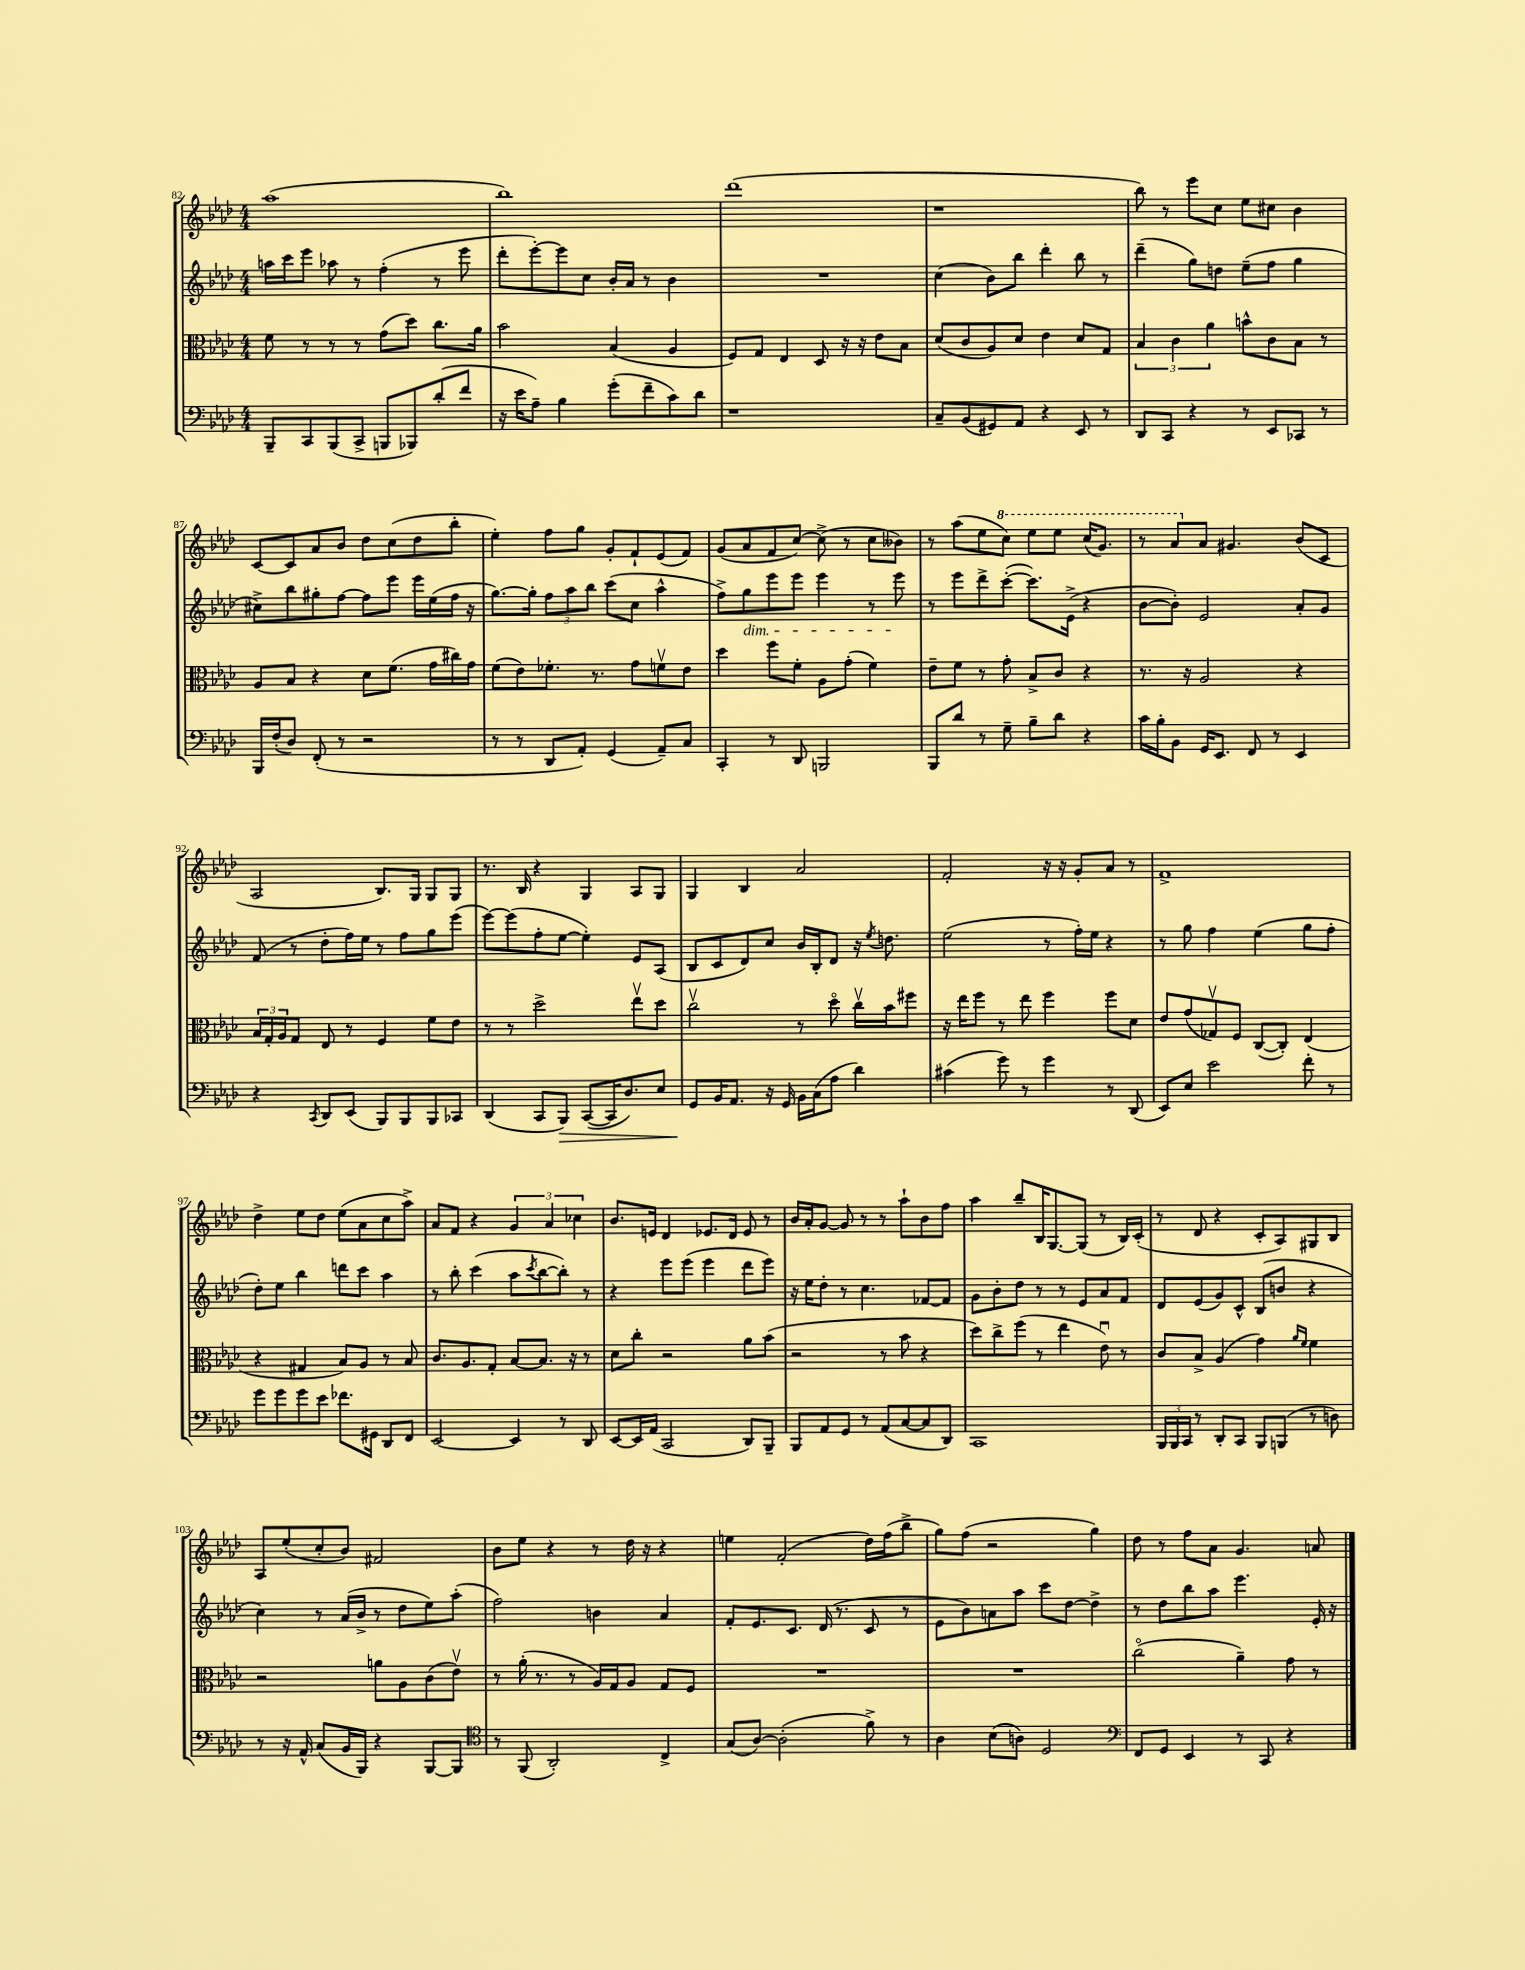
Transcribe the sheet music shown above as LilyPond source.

<<
\new StaffGroup <<
\new Staff = "s0" {
    \clef treble \key aes \major \numericTimeSignature \time 4/4
    aes''1( |
    bes''1) |
    des'''1( |
    r1 |
    bes''8) r8 ees'''8 c''8 ees''8 cis''8 bes'4 |
    c'8~ c'8 aes'8 bes'8 des''8 c''8( des''8 bes''8-. |
    ees''4-.) f''8 g''8 g'8-. f'8-! ees'8( f'8) |
    g'8( aes'8 f'8 c''8~) c''8->( r8 c''8 beses'8) |
    r8 aes''8( ees''8 \ottava #1 c'''8) ees'''8 ees'''8 c'''16( g''8.) |
    r8 aes''8 \ottava #0 aes'8 gis'4. bes'8( c'8 |
    aes2 bes8.) g16 g8 g8 |
    r8. bes16 r4 g4 aes8 g8 |
    g4 bes4 aes'2 |
    f'2-. r16 r16 g'8-. aes'8 r8 |
    f'1-> |
    des''4-> ees''8 des''8 ees''8( aes'8 c''8 aes''8->) |
    aes'8 f'8 r4 \tuplet 3/2 { g'4 aes'4 ces''4 } |
    bes'8. e'16 des'4 ees'8. des'16 ees'8 r8 |
    bes'16 aes'16-. g'8~ g'8 r8 r8 aes''8-! bes'8 f''8 |
    aes''4 bes''8-- bes16 g8.~ g8( r8 bes16) c'16-.( |
    r8 des'8 r4 c'8-. aes8) gis8 bes8 |
    aes8 ees''8-.( c''8-. bes'8) fis'2 |
    bes'8 ees''8 r4 r8 des''16 r16 r4 |
    e''4 f'2-.( des''16) f''16( bes''8-> |
    g''8) f''8( r2 g''4) |
    des''8 r8 f''8 aes'8 g'4. a'8 \bar "|." |
}
\new Staff = "s1" {
    \clef treble \key aes \major \numericTimeSignature \time 4/4
    a''16 c'''16 ees'''8 aes''8 r8 f''4-.( r8 ees'''8 |
    des'''8-. ees'''8~-.) ees'''8 c''8 bes'16-. aes'16 r8 bes'4 |
    R1 |
    c''4( bes'8) bes''8 des'''4-. bes''8 r8 |
    des'''4--( g''8) d''8 ees''8--( f''8 g''4 |
    cis''8->) bes''8 gis''8-. f''8~ f''8 ees'''8 ees'''16 ees''16( f''16 r16 |
    g''8.~) g''16-. \tuplet 3/2 { f''8 aes''8 bes''8 } c'''8( c''8 aes''4-^ |
    f''8->) g''8\dim ees'''8 ees'''8 ees'''4 r8 ees'''8\! |
    r8 ees'''8 des'''8-> c'''8~-.( c'''8.) ees'16->( r4 |
    bes'8~ bes'8-.) ees'2 aes'8-. g'8 |
    f'8( r8 des''8-. f''16) ees''16 r8 f''8 g''8 ees'''8( |
    ees'''8~) ees'''8( f''8-. ees''8~ ees''4-.) ees'8 aes8( |
    bes8 c'8 des'8) c''8 bes'16 bes16-. des'8 r16 \acciaccatura { ees''8 } d''8. |
    ees''2( r8 f''16-.) ees''16 r4 |
    r8 g''8 f''4 ees''4( g''8 f''8-. |
    des''8-.) ees''8 bes''4 d'''8 c'''8 aes''4 |
    r8 bes''8-. c'''4( aes''8 \acciaccatura { c'''8 } bes''8~ bes''8-.) r8 |
    r4 ees'''8 ees'''8( ees'''4 des'''8 ees'''8) |
    r16 ees''16 des''8-. r8 c''4. fes'8~ fes'8 |
    g'8 bes'8-. des''8 r8 r8 ees'8 aes'8 f'8 |
    des'8 ees'8( g'8) c'8-^ bes8( b'8 r4 |
    c''4) r8 aes'16( bes'16-> r8 des''8 ees''8) aes''8-.( |
    f''2) b'4 aes'4 |
    f'8-. ees'8. c'8. des'16( r8. c'8 r8 |
    ees'8 bes'8) a'8 aes''8 c'''8 des''8~ des''4-> |
    r8 des''8 bes''8 aes''8 ees'''4. ees'16-. r16 \bar "|." |
}
\new Staff = "s2" {
    \clef alto \key aes \major \numericTimeSignature \time 4/4
    f'8 r8 r8 r8 g'8( des''8) c''8. aes'16 |
    bes'2 bes4( aes4 |
    f8) g8 ees4 des8 r16 r16 ees'8 bes8 |
    des'8( c'8 aes8) des'8 ees'4 des'8 g8 |
    \tuplet 3/2 { bes4 c'4 aes'4 } b'8-^ c'8 bes8 r8 |
    aes8 bes8 r4 des'8 f'8.( g'16 cis''16) g'16 |
    f'8( ees'8) fes'8.-. r8. g'8 f'8\upbow ees'8 |
    des''4 f''8 f'8-. aes8 g'8-.( f'4) |
    ees'8-- f'8 r8 g'8-. bes8-> c'8 r4 |
    r8. r16 aes2 r4 |
    \tuplet 3/2 { bes16 g16-. aes16 } g8 ees8 r8 f4 f'8 ees'8 |
    r8 r8 des''2-> ees''8\upbow des''8 |
    c''2\upbow r8 des''8\flageolet c''16\upbow bes'16 fis''8 |
    r16 ees''16 f''8 r8 ees''8 f''4 f''8 des'8 |
    ees'8 g'8( ges8\upbow) f8 c8~( c8-.) ees4( |
    r4 gis4 bes8) aes8 r8 bes8 |
    c'8. aes8. g8-. bes8~ bes8. r16 r8 |
    des'8 c''8-. r2 aes'8 bes'8( |
    r2 r8 bes'8 r4 |
    des''8) c''8-> f''8( r8 ees''4 ees'8\downbow) r8 |
    c'8 bes8-> aes4( g'4) \grace { aes'16 f'16 } f'4 |
    r2 a'8 aes8 c'8( ees'8\upbow) |
    r8 aes'16-.( r8. r8 aes16) g16 aes8 g8 f8 |
    R1 |
    R1 |
    c''2\flageolet( aes'4--) g'8 r8 \bar "|." |
}
\new Staff = "s3" {
    \clef bass \key aes \major \numericTimeSignature \time 4/4
    bes,,8-- c,8 bes,,8( c,8-> b,,8 bes,,8) des'8-.( f'8 |
    r16 ees'16 aes8--) bes4 g'8-.( f'8-- c'8) des'8 |
    r1 |
    c8-- bes,8( gis,8) aes,8 r4 ees,8 r8 |
    des,8 c,8 r4 r8 ees,8 ces,8 r8 |
    bes,,16 f16-.( des8) f,8-.( r8 r2 |
    r8 r8 des,8 aes,8-.) g,4( aes,8--) c8 |
    c,4-. r8 des,8 b,,2 |
    bes,,8 des'8 r8 g8-- bes8-- des'8 r4 |
    c'16 bes16-. bes,8 g,16 ees,8. f,8 r8 ees,4 |
    r4 \acciaccatura { c,8 } des,8 ees,8( bes,,8) bes,,8 bes,,8 ces,8 |
    des,4( c,8 bes,,8\>) c,8~( c,16 des8.) ees8 |
    g,8\! bes,16 aes,8. r16 g,16 bes,16 c16( aes8 des'4) |
    cis'4( g'8) r8 g'4 r8 des,8( |
    ees,8) ees8 ees'2 f'8-. r8 |
    g'8 g'8 g'8 ees'8 fes'8. gis,16 des,8 f,8 |
    ees,2~ ees,4 r8 des,8 |
    ees,8~ ees,16 aes,16( c,2 des,8) bes,,8-- |
    bes,,8 aes,8 g,8 r8 aes,8( c8~ c8 des,8) |
    c,1 |
    \tuplet 3/2 { bes,,16 bes,,16 c,16 } r8 des,8-. c,8 bes,,8 b,,8( r8 d8) |
    r8 r16 aes,16-^ c8( bes,16 bes,,16) r4 bes,,8~ bes,,8 |
    \clef tenor r8 f,8( aes,2-.) c4-> |
    g8( aes8~) aes2-.( f'8->) r8 |
    aes4 bes8( a8) des2 |
    \clef bass f,8 g,8 ees,4 r8 c,8 r4 \bar "|." |
}
>>
>>
\layout { \context { \Score currentBarNumber = #82 } }
